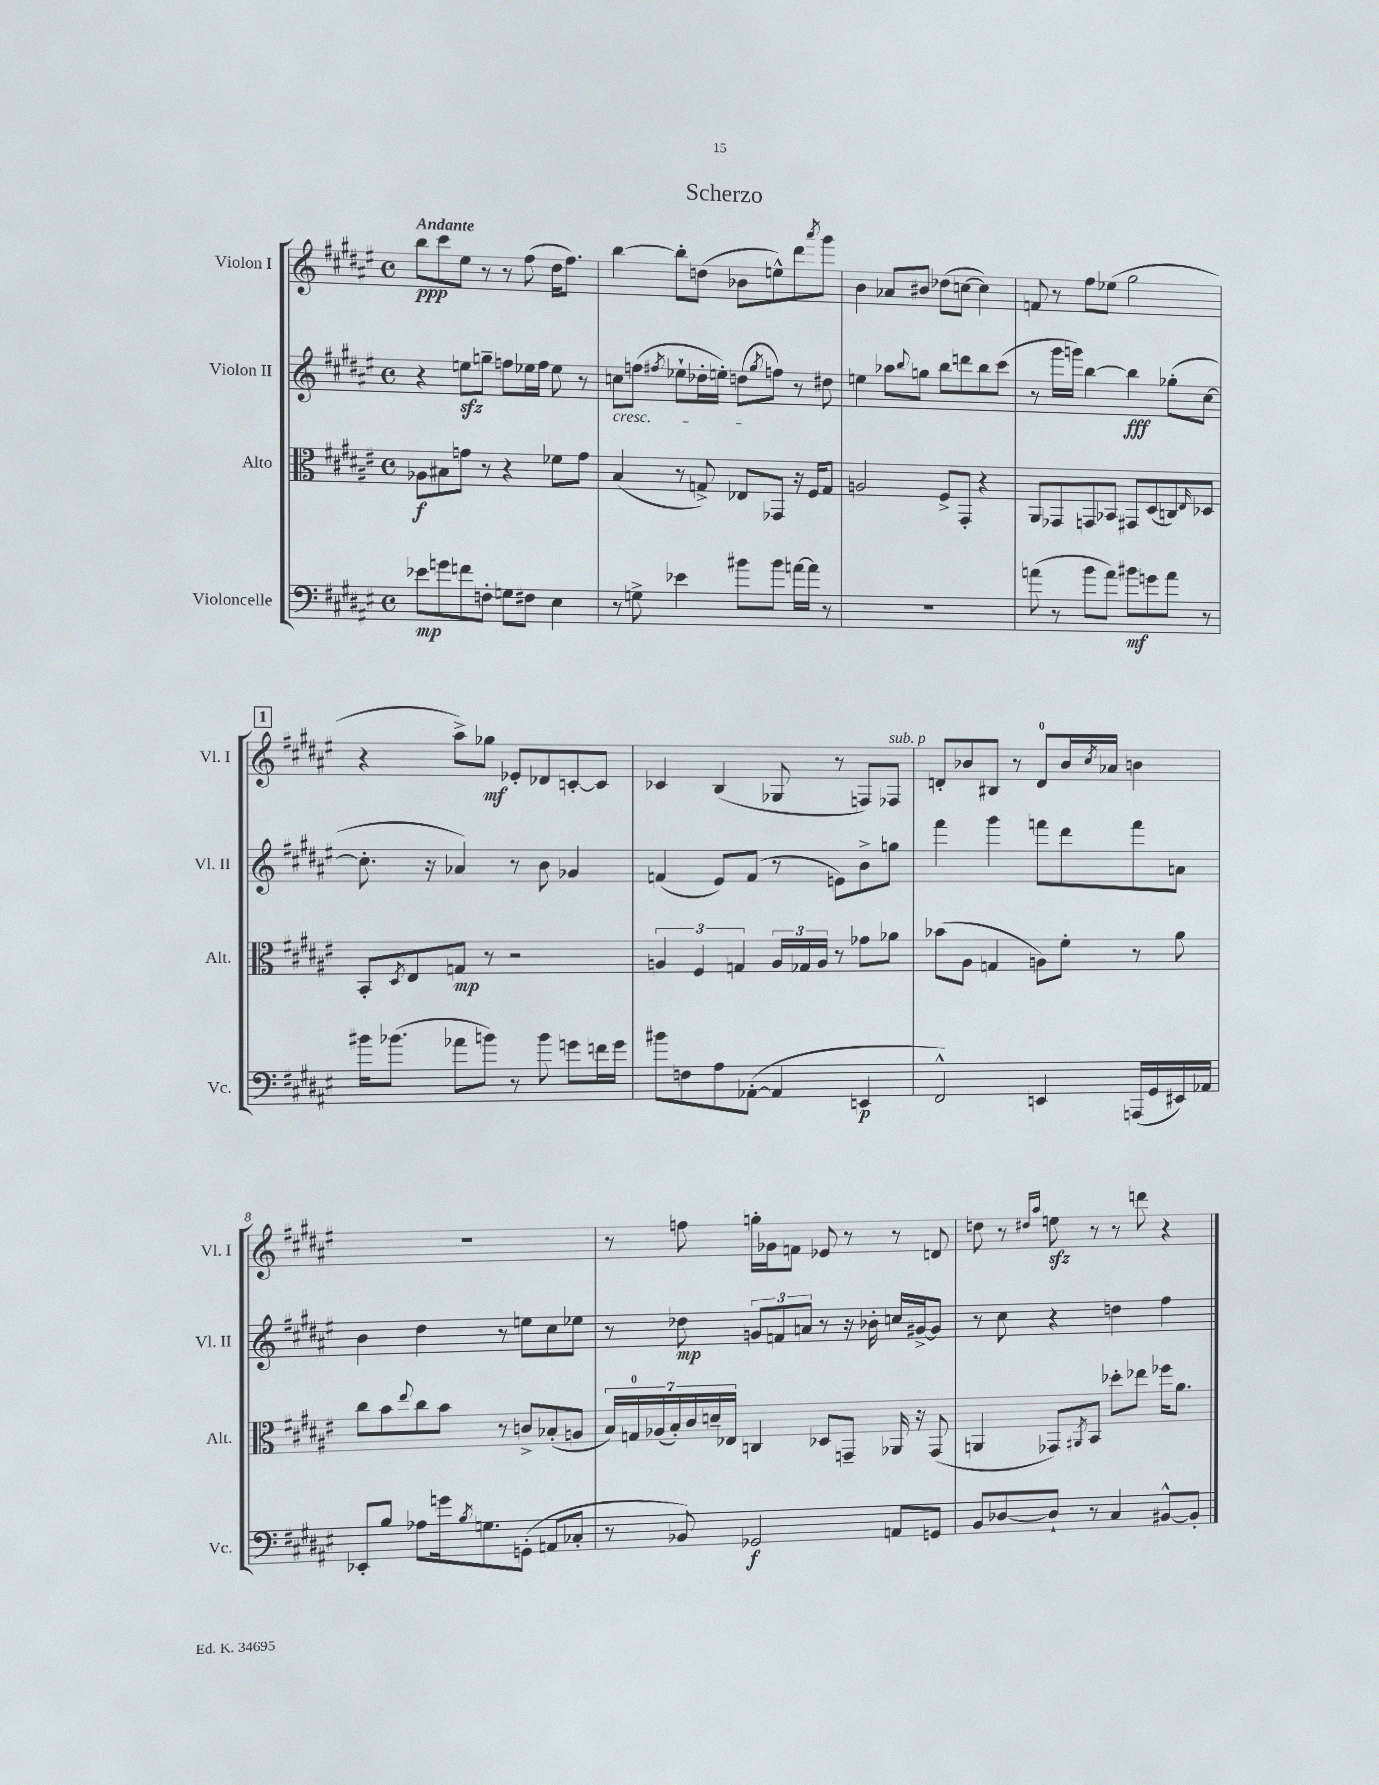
\header { title = "Scherzo" }
<<
\new StaffGroup <<
\new Staff = "s0" \with { instrumentName = "Violon I" shortInstrumentName = "Vl. I" } {
    \clef treble \key fis \major \defaultTimeSignature \time 4/4 \tempo "Andante"
    b''8\ppp cis'''8 eis''8 r8 r8 fis''8( dis''16 fis''8.) |
    b''4~ b''8-. d''8( bes'8 e''8-^) dis'''8 \acciaccatura { ais'''8 } gis'''8 |
    b'4 aes'8 bis'8 des''8( c''8~ c''4) |
    f'8 r8 fis''8 ees''8( gis''2 |
    \mark \markup { \box "1" } r4 ais''8->) ges''8\mf ees'8-. des'8 c'8~-. c'8 |
    ces'4 b4( ges8 r8 f8) fes8^\markup { \italic "sub. p" } |
    d'8-. bes'8 bis8 r8 d'8-0 bes'16 \acciaccatura { cis''8 } aes'16 b'4 |
    R1 |
    r8 f''8 g''16-. ges'16 f'8 ees'8 r8 r8 d'8 |
    d''8 r8 \grace { dis''16 ais''16 } e''8\sfz r8 r8 d'''8 r4 \bar "|." |
}
\new Staff = "s1" \with { instrumentName = "Violon II" shortInstrumentName = "Vl. II" } {
    \clef treble \key fis \major \defaultTimeSignature \time 4/4
    r4 e''8\sfz g''8-- f''8 ees''16 f''16 ees''8 r8 |
    c''8\cresc f''8( \acciaccatura { fis''8 } ees''8-! des''16-. e''16-.) d''8\!( \acciaccatura { gis''8 } f''8) r8 dis''8 |
    e''4 aes''8 \appoggiatura { b''8 } g''8 b''8 d'''8 b''8 cis'''8( |
    r8 gis'''16 g'''16) b''4~ b''4\fff ges''8-.( cis''8~ |
    \mark \markup { \box "1" } cis''8.-. r16 aes'4) r8 b'8 ges'4 |
    f'4( eis'8) f'8( r8 e'8) b'8-> g''8 |
    fis'''4 gis'''4 f'''8 dis'''8 f'''8 a'8 |
    b'4 dis''4 r8 e''8 cis''8 ees''8 |
    r8 des''8\mp \tuplet 3/2 { g'8 f'8 a'8 } r8 r16 bes'16-. c''16 gis'16~-> gis'8 |
    r8 cis''8 r4 d''4 fis''4 \bar "|." |
}
\new Staff = "s2" \with { instrumentName = "Alto" shortInstrumentName = "Alt." } {
    \clef alto \key fis \major \defaultTimeSignature \time 4/4
    aes8\f bis8 g'8 r8 r4 fes'8 g'8 |
    b4( r8 g8->) ees8 ges,8 r16 fis16 g8 |
    a2 fis8-> gis,8-. r4 |
    ais,8 ges,8 g,8 bes,8 gis,8 dis8( c8) \grace { eis16 } des8 |
    \mark \markup { \box "1" } b,8-. \acciaccatura { dis8 } eis8 g8\mp r8 r2 |
    \tuplet 3/2 { a4 fis4 g4 } \tuplet 3/2 { a16 ges16 a16 } r8 ges'8 aes'8 |
    bes'8( ais8 g4 a8) fis'8-. r8 ais'8 |
    cis''8 b'8 \appoggiatura { eis''8 } cis''8 b'8 r8 c'8-> bes8-.( a8 |
    \tuplet 7/4 { b16) g16-0 aes16( b16-.) cis'16 d'16-- ees16 } c4 des8 g,8-- aes,16 r16 g,8( |
    a,4 ges,8) \acciaccatura { ais,8 } b,8 des''8-. ees''8 fes''16 ais'8. \bar "|." |
}
\new Staff = "s3" \with { instrumentName = "Violoncelle" shortInstrumentName = "Vc." } {
    \clef bass \key fis \major \defaultTimeSignature \time 4/4
    ees'8\mp g'8 f'8 f8-. g8 fis8 eis4 |
    r8 g8-> ees'4 bis'8 bis'8 a'16~ a'16 r8 |
    R1 |
    a'8( r8 b'8 a'8) bis'8\mf g'8 a'8 r8 |
    \mark \markup { \box "1" } bis'16 bes'8.( aes'8 b'8) r8 b'8 g'8 f'16 g'16 |
    bis'8 f8 ais8 aes,8~-.( aes,4 e,4\p |
    fis,2-^) e,4 a,,16( gis,16 eis,16) aes,16 |
    ees,8-. b8 aes8 g'16 \acciaccatura { b8 } g8. g,8-.( a,8 ces8-. |
    r8 bes,8) ges,2\f a,8 g,8 |
    b,8 des8~ des8-! r8 cis4 bis,8~-^ bis,8-. \bar "|." |
}
>>
>>
